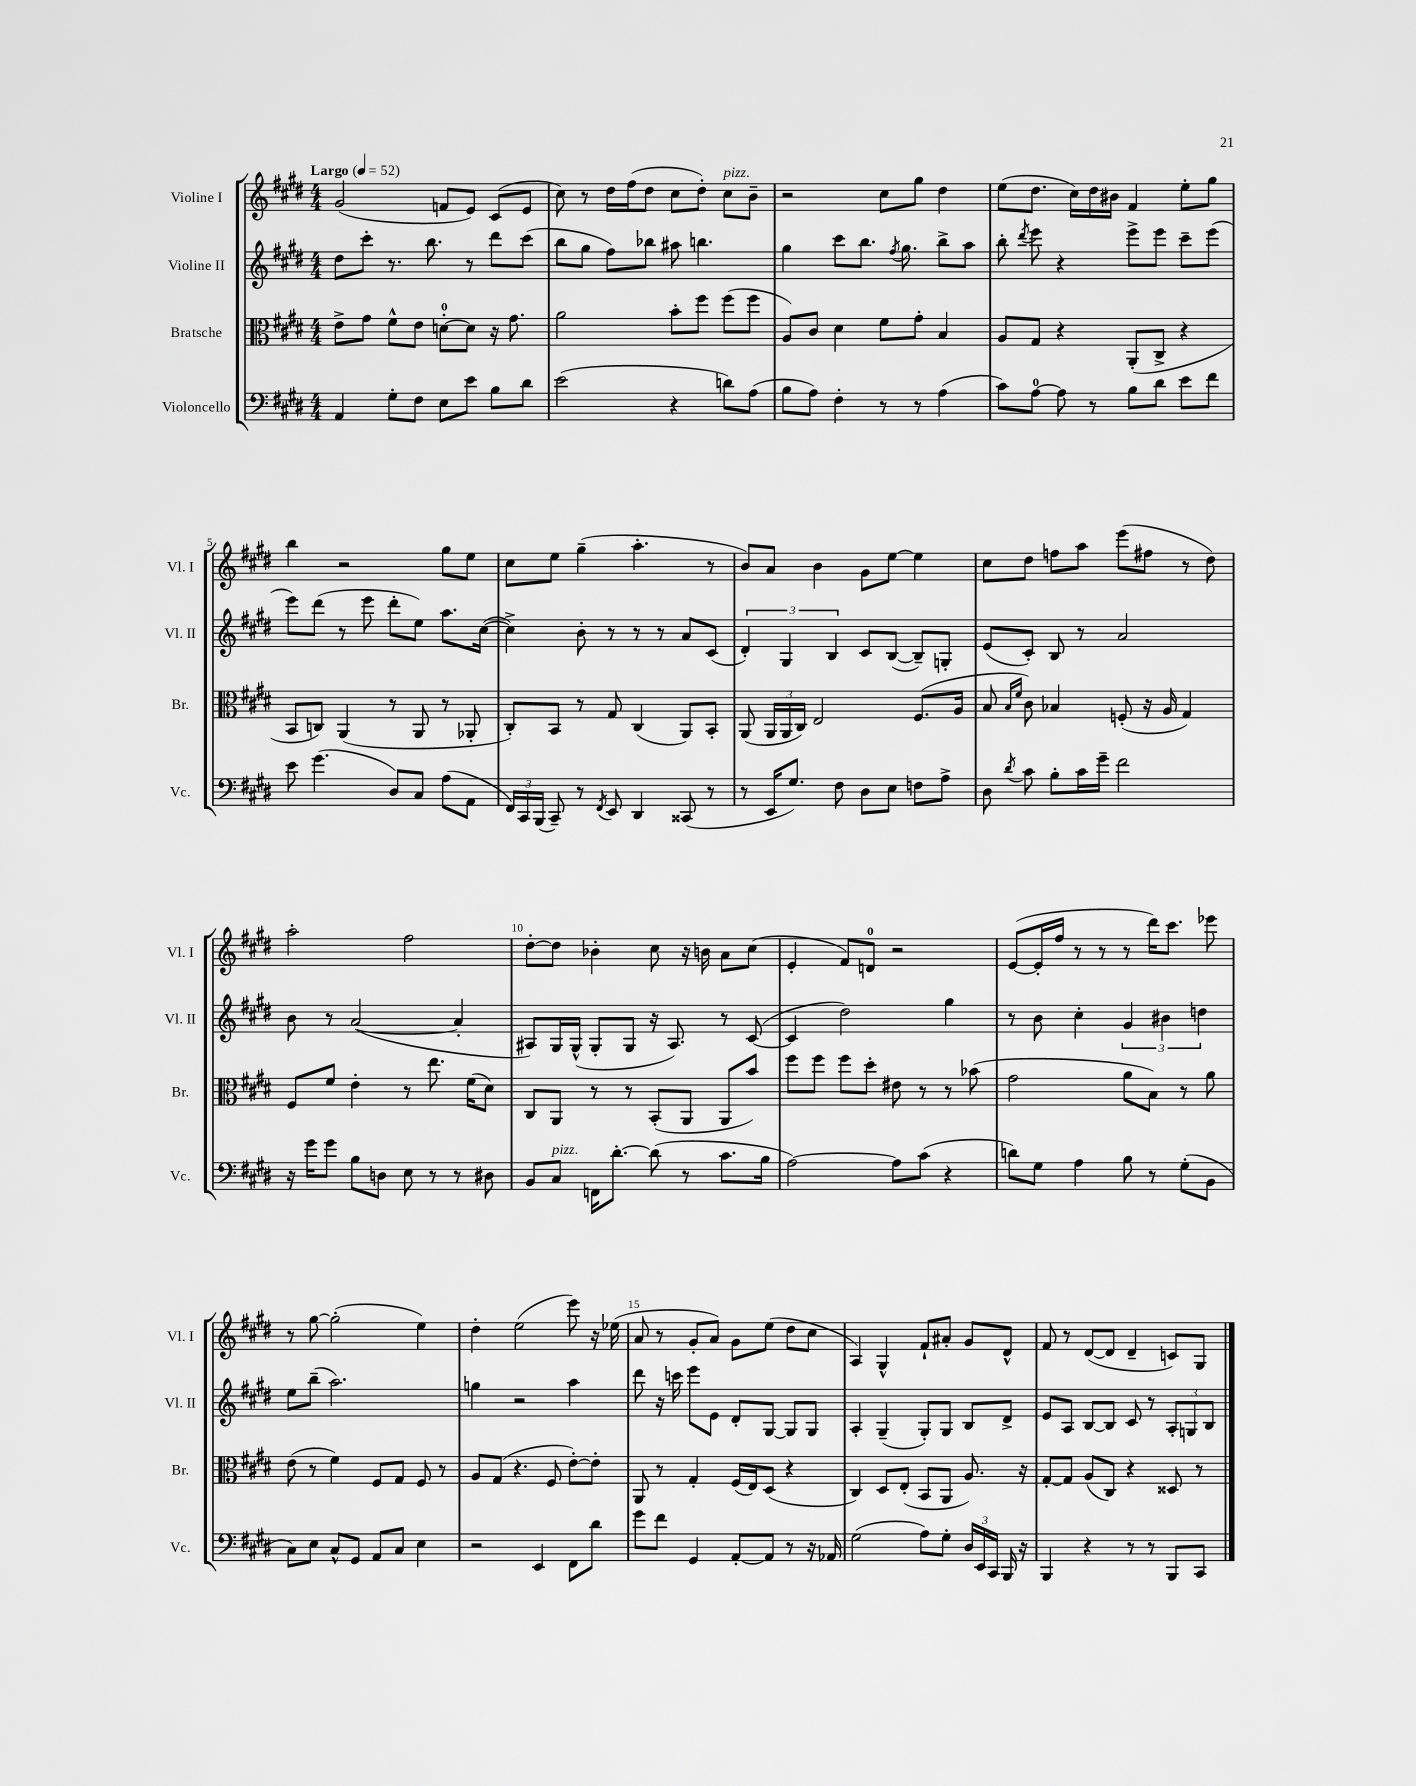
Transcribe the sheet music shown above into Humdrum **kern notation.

**kern	**kern	**kern	**kern
*staff4	*staff3	*staff2	*staff1
*clefF4	*clefC3	*clefG2	*clefG2
*k[f#c#g#d#]	*k[f#c#g#d#]	*k[f#c#g#d#]	*k[f#c#g#d#]
*M4/4	*M4/4	*M4/4	*M4/4
*MM52	*MM52	*MM52	*MM52
4AA/	8e^\L	8dd#\L	(2g#/
.	8g#\J	8ccc#'\J	.
8G#'\L	8f#^^\L	8.r	.
8F#\J	8e\J	.	.
.	.	8.bb\	.
8E\L	[8d'\L	.	8f/L
8e\J	8d\]J	8r	8e/J)
8B\L	16r	8ddd#\L	(8c#/L
.	8.g#\	.	.
8d#\J	.	(8ccc#\J	8e/J
=	=	=	=
(2e\	2a\	8bb\L	8cc#\)
.	.	8gg#\J	8r
.	.	8ff#\L)	16dd#\LL
.	.	.	(16ff#\J
.	.	8bb-\J	8dd#\J
4r	8b'\L	8aa#\	8cc#\L
.	8ff#\J	4.bb\	8dd#'\J)
8d\L)	(8ff#\L	.	8cc#\L
(8A\J	8ff#\J	.	8b~\J
=	=	=	=
8B\L	8A/L)	4gg#\	2r
8A\J)	8c#/J	.	.
4F#'\	4d#\	8ccc#\L	.
.	.	8.bb\J	.
8r	8f#\L	.	8cc#\L
.	.	8qff#/	.
.	.	8.gg#\	.
8r	8g#'\J	.	8gg#\J
(4A\	4B/	8bb^\L	4dd#\
.	.	8aa\J	.
=	=	=	=
8c#\L)	8A/L	8bb'\	(8ee\L
.	.	8qddd#/	.
[8A\J	8G#/J	8eee\	8.dd#\J
8A\]	4r	4r	.
.	.	.	16cc#\LL)
8r	.	.	16dd#\
.	.	.	16b#\JJ
8B\L	(8AA'/L	8eee^\L	4f#/
8d#\J	8C#^/J	8eee\J	.
8e\L	4r	8ccc#~\L	8ee'\L
8f#\J	.	(8eee\J	8gg#\J
=	=	=	=
8e\	8BB/L	8eee\L)	4bb\
(4.g#\	8C/J)	(8ddd#\J	.
.	(4AA/	8r	2r
.	.	8eee\	.
8D#/L)	8r	8ddd#'\L	.
8C#/J	8AA/	8ee\J)	.
(8A\L	8r	8.aa\L	8gg#\L
8AA\J	8AA-'/	.	8ee\J
.	.	([16cc#\Jk	.
=	=	=	=
24FF#/LL)	8C#'/L)	4cc#^\])	8cc#\L
24CC#/	.	.	.
(24BBB/JJ	.	.	.
8CC#~/)	8BB/J	.	8ee\J
8r	8r	8b'\	(4gg#~\
8qFF#/	.	.	.
8EE/	8G#/	8r	.
4DD#/	(4C#/	8r	4.aa'\
.	.	8r	.
(8CC##/	8AA/L)	8a/L	.
8r	8BB'/J	(8c#/J	8r
=	=	=	=
8r	(8AA/	6d#'/)	8b/L)
16EE/LK	24AA/LL	.	8a/J
.	24AA/	6G#/	.
8.G#/J)	.	.	.
.	24C#/JJ)	.	.
.	2E/	.	4b\
.	.	6B/	.
8F#\	.	.	.
8D#\L	.	8c#/L	8g#\L
8E\J	.	([8B/J	[8ee\J
8F\L	(8.F#/L	8B~/]L)	4ee\]
8A^\J	.	8G'/J	.
.	16A/Jk	.	.
=	=	=	=
8D#\	8B/	(8e/L	8cc#\L
.	16qqB/LL	.	.
8qd#/	16qqf#/JJ	.	.
8c#\	8c#\)	8c#'/J)	8dd#\J
8B'\L	4B-/	8B/	8ff\L
16c#\L	.	8r	8aa\J
16g#~\JJ	.	.	.
2f#\	(8F'/	2a/	(8eee\L
.	16r	.	8ff#\J
.	16A/	.	.
.	4G#/)	.	8r
.	.	.	8dd#\)
=	=	=	=
16r	8F#/L	8b\	2aa'\
16g#\LK	.	.	.
8g#\J	8f#/J	8r	.
8B\L	4e'\	([2a/	.
8D\J	.	.	.
8E\	8r	.	2ff#\
8r	8.ee\	.	.
8r	.	4a'/]	.
.	(16f#\LK	.	.
8D#\	8d#\J)	.	.
=	=	=	=
8BB/L	8C#/L	8A#/L)	[8dd#'\L
8C#/J	8AA/J	16G#/L	8dd#\]J
.	.	(16G#^^/JJ	.
16FF\LK	8r	8G#'/L	4b-'\
[8.d#'\J	.	.	.
.	8r	8G#/J	.
(8d#\]	(8BB'/L	16r	8cc#\
.	.	8.A#/)	.
8r	8AA/J	.	16r
.	.	.	16b\
8.c#\L	8AA/L	8r	8a\L
.	8b/J)	([8c#/	(8cc#\J
16B\Jk	.	.	.
=	=	=	=
[2A\)	8ff#\L	4c#/]	4e'/
.	8ff#\J	.	.
.	8ff#\L	2dd#\)	8f#/L)
.	8dd#'\J	.	8d/J
8A\]L	8e#\	.	2r
(8c#\J	8r	.	.
4r	8r	4gg#\	.
.	(8b-\	.	.
=	=	=	=
8d\L)	2g#\	8r	([8e/L
8G#\J	.	8b\	16e'/]L
.	.	.	16ff#/JJ
4A\	.	4cc#'\	8r
.	.	.	8r
8B\	8a\L	6g#/	8r
8r	8B\J)	.	16ddd#\LK)
.	.	6b#\	.
.	.	.	8.ccc#\J
(8G#'\L	8r	.	.
.	.	6dd\	.
8BB\J	8a\	.	8eee-\
=	=	=	=
8C#\L)	(8e\	8ee\L	8r
8E\J	8r	(8bb~\J	[8gg#\
8C#^^/L	4f#\)	2.aa\)	(2gg#'\]
8GG#/J	.	.	.
8AA/L	8F#/L	.	.
8C#/J	8G#/J	.	.
4E\	8F#/	.	4ee\)
.	8r	.	.
=	=	=	=
2r	8A/L	4gg\	4dd#'\
.	(8G#/J	.	.
.	4.r	2r	(2ee\
4EE/	.	.	.
.	8F#/	.	.
8FF#\L	[8e'\L)	4aa\	8eee\)
8d#\J	8e'\]J	.	16r
.	.	.	(16ee-\
=	=	=	=
8g#\L	8AA/	8ddd#\	8a/
8f#\J	8r	16r	8r
.	.	16ccc\	.
4GG#/	4G#'/	8eee\L	8g#'/L
.	.	8e\J	8a/J)
[8AA'/L	(16F#/LL	8d#'/L	8g#\L
.	16E/J)	.	.
8AA/]J	(8D#/J	[8G#/J	(8ee\J
8r	4r	8G#/]L	8dd#\L
16r	.	8G#/J	8cc#\J
16AA-/	.	.	.
=	=	=	=
(2G#\	4C#/)	4A'/	4A/)
.	8D#/L	(4G#~/	4G#^^/
.	(8E'/J	.	.
8A\L)	8BB/L	8G#'/L)	8f#`/L
8G#'\J	8AA/J	8G#/J	8a#'/J
24D#/LL	8.A/)	8B/L	8g#/L
24EE/	.	.	.
24CC#/JJ	.	.	.
16BBB/	.	8d#^/J	8d#^^/J
16r	16r	.	.
=	=	=	=
4BBB/	[8G#'/L	8e/L	8f#/
.	8G#/]J	8A/J	8r
4r	(8A/L	[8B/L	([8d#/L
.	8C#/J)	8B/]J	8d#/]J
8r	4r	8c#/	4d#~/
8r	.	8r	.
8BBB/L	8D##/	12A'/L	8c/L)
.	.	12G/	.
8CC#/J	8r	.	8G#/J
.	.	12B/J	.
==	==	==	==
*-	*-	*-	*-
